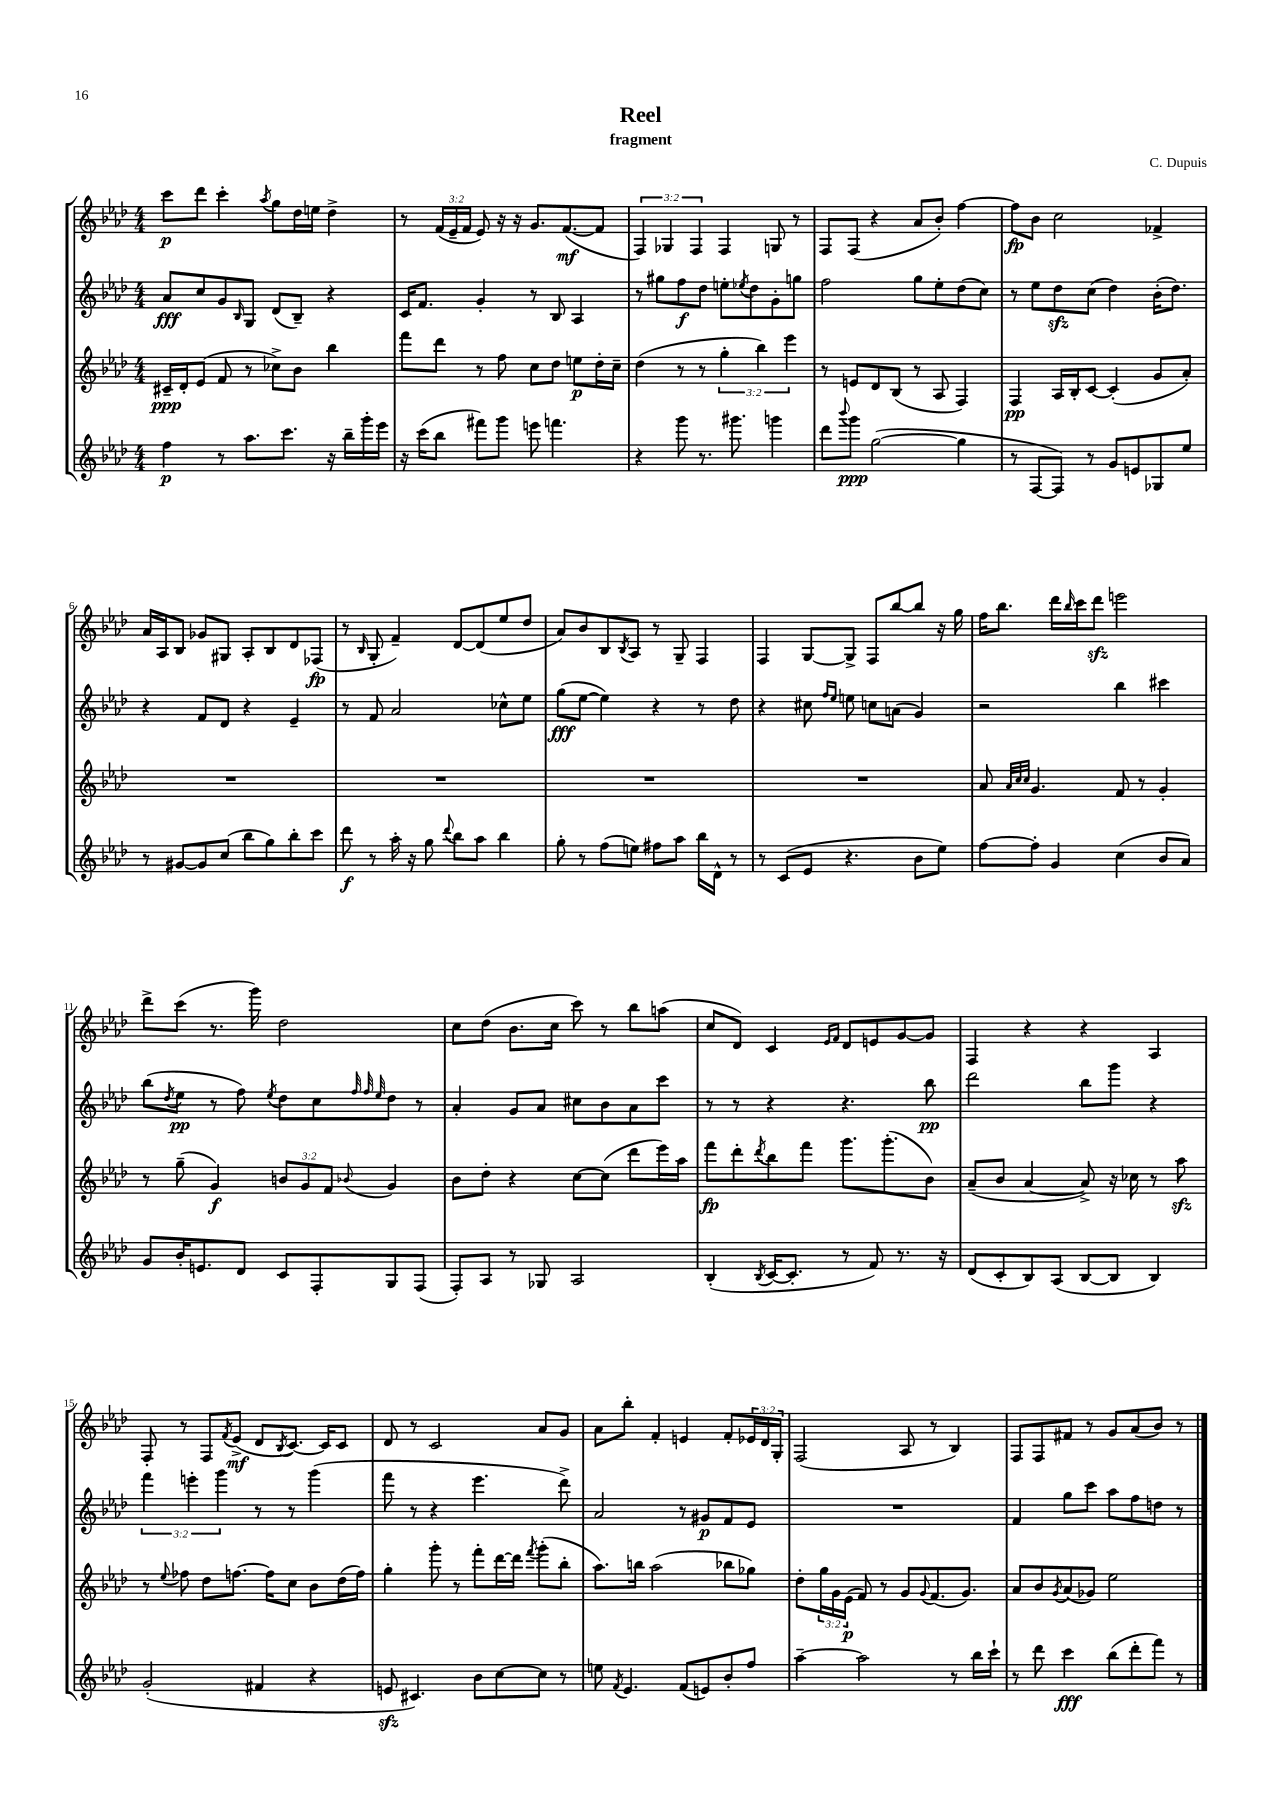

**kern	**dynam	**kern	**dynam	**kern	**dynam	**kern	**dynam
*part4	*part4	*part3	*part3	*part2	*part2	*part1	*part1
*staff4	*staff4	*staff3	*staff3	*staff2	*staff2	*staff1	*staff1
*clefG2	*	*clefG2	*	*clefG2	*	*clefG2	*
*k[b-e-a-d-]	*	*k[b-e-a-d-]	*	*k[b-e-a-d-]	*	*k[b-e-a-d-]	*
*M4/4	*	*M4/4	*	*M4/4	*	*M4/4	*
=1	=1	=1	=1	=1	=1	=1	=1
4ff\	p	16c#X~/LL	ppp	8a-/L	fff	8ccc\L	p
.	.	16d-'/J	.	.	.	.	.
.	.	(8e-/J	.	8cc/	.	8ddd-\J	.
8r	.	8f/	.	8g/	.	4ccc'\	.
.	.	.	.	16qqB-/	.	.	.
8.aa-\L	.	8r	.	8G/J	.	.	.
.	.	.	.	.	.	8qaa-/	.
.	.	8cc-X^\L)	.	(8d-/L	.	8gg\L	.
8.ccc\J	.	.	.	.	.	.	.
.	.	8b-\J	.	8B-~/J)	.	16dd-\L	.
.	.	.	.	.	.	16een\JJ	.
16r	.	4bb-\	.	4r	.	4dd-^\	.
16bb-~\LL	.	.	.	.	.	.	.
16ggg'\	.	.	.	.	.	.	.
16eee-\JJ	.	.	.	.	.	.	.
=2	=2	=2	=2	=2	=2	=2	=2
16r	.	8fff\L	.	16c/KL	.	8r	.
(16ccc\KL	.	.	.	8.f/J	.	.	.
8bb-\J	.	8ddd-\J	.	.	.	(24f/LL	.
.	.	.	.	.	.	24e-~/	.
.	.	.	.	.	.	24f/JJ	.
8fff#X\L)	.	8r	.	4g'/	.	8e-/)	.
8ggg\J	.	8ff\	.	.	.	16r	.
.	.	.	.	.	.	16r	.
8eeen\	.	8cc\L	.	8r	.	8.g/L	.
4.fffn\	.	8dd-\J	.	8B-/	.	.	.
.	.	.	.	.	.	([8.f/	mf
.	.	8een\L	p	4A-/	.	.	.
.	.	16dd-'\L	.	.	.	8f/J]	.
.	.	16cc~\JJ	.	.	.	.	.
=3	=3	=3	=3	=3	=3	=3	=3
4r	.	(4dd-\	.	8r	.	6F/)	.
.	.	.	.	8gg#X\L	.	.	.
.	.	.	.	.	.	6G-X/	.
8ggg\	.	8r	.	8ff\	f	.	.
.	.	.	.	.	.	6F/	.
8.r	.	8r	.	8dd-\J	.	.	.
.	.	6gg'\	.	8een'\L	.	4F/	.
8.ggg#X\	.	.	.	.	.	.	.
.	.	.	.	8qee-X/	.	.	.
.	.	.	.	8dd-\	.	.	.
.	.	6bb-\)	.	.	.	.	.
4gggn\	.	.	.	8g'\	.	8Gn/	.
.	.	6eee-\	.	.	.	.	.
.	.	.	.	8ggn\J	.	8r	.
=4	=4	=4	=4	=4	=4	=4	=4
8ddd-\L	.	8r	.	2ff\	.	8F/L	.
8qqbbb-/	.	.	.	.	.	.	.
8ggg\J	ppp	8en/L	.	.	.	(8F/J	.
([2gg\	.	8d-/	.	.	.	4r	.
.	.	(8B-/J	.	.	.	.	.
.	.	8r	.	8gg\L	.	8a-/L	.
.	.	8A-/	.	8ee-'\	.	8b-'/J)	.
4gg\]	.	4F/)	.	(8dd-\	.	[4ff\	.
.	.	.	.	8cc\J)	.	.	.
=5	=5	=5	=5	=5	=5	=5	=5
8r	.	4F/	pp	8r	.	8ff\L]	fp
[8F/L	.	.	.	8ee-\L	.	8b-\J	.
8F/J])	.	16A-/LL	.	8dd-zz\	.	2cc\	.
.	.	16B-'/J	.	.	.	.	.
8r	.	[8c/J	.	(8cc\J	.	.	.
8g/L	.	(4c'/]	.	4dd-\)	.	.	.
8en/	.	.	.	.	.	.	.
8G-X/	.	8g/L	.	(16b-'\KL	.	4f-X^/	.
.	.	.	.	8.dd-\J)	.	.	.
8ee-/J	.	8a-'/J)	.	.	.	.	.
!!LO:LB:g=z
=6	=6	=6	=6	=6	=6	=6	=6
8r	.	1r	.	4r	.	16a-/LL	.
.	.	.	.	.	.	16A-/J	.
[8g#X/L	.	.	.	.	.	8B-/J	.
8g#/]	.	.	.	8f/L	.	8g-X/L	.
(8cc/J	.	.	.	8d-/J	.	8G#X/J	.
8bb-\L	.	.	.	4r	.	8A-'/L	.
8gg\)	.	.	.	.	.	8B-/	.
8bb-'\	.	.	.	4e-~/	.	8d-/	.
8ccc\J	.	.	.	.	.	(8F-X/J	fp
=7	=7	=7	=7	=7	=7	=7	=7
8ddd-\	f	1r	.	8r	.	8r	.
.	.	.	.	.	.	16qqB-/	.
8r	.	.	.	8f/	.	8G'/	.
16aa-'\	.	.	.	2a-/	.	4f~/)	.
16r	.	.	.	.	.	.	.
8gg\	.	.	.	.	.	.	.
8qqddd-/	.	.	.	.	.	.	.
8bb-\L	.	.	.	.	.	[8d-/L	.
8aa-\J	.	.	.	.	.	(8d-/]	.
4bb-\	.	.	.	8cc-X^^\L	.	8ee-/	.
.	.	.	.	8ee-\J	.	8dd-/J	.
=8	=8	=8	=8	=8	=8	=8	=8
8gg'\	.	1r	.	(8gg\L	fff	8a-/L)	.
8r	.	.	.	[8ee-\J	.	8b-/	.
(8ff\L	.	.	.	4ee-\])	.	8B-/	.
.	.	.	.	.	.	8qB-/	.
8een\J)	.	.	.	.	.	8A-/J	.
8ff#X\L	.	.	.	4r	.	8r	.
8aa-\J	.	.	.	.	.	8G~/	.
16bb-\LL	.	.	.	8r	.	4F/	.
16d-^^\JJ	.	.	.	.	.	.	.
8r	.	.	.	8dd-\	.	.	.
=9	=9	=9	=9	=9	=9	=9	=9
8r	.	1r	.	4r	.	4F/	.
(8c/L	.	.	.	.	.	.	.
8e-/J	.	.	.	8cc#X\	.	[8G/L	.
.	.	.	.	16qqff/LL	.	.	.
.	.	.	.	16qqee-/JJ	.	.	.
4.r	.	.	.	8een\	.	8G^/J]	.
.	.	.	.	8ccn\L	.	8F/L	.
.	.	.	.	(8an\J	.	[8bb-/	.
8b-\L	.	.	.	4g/)	.	8bb-/J]	.
8ee-\J)	.	.	.	.	.	16r	.
.	.	.	.	.	.	16gg\	.
=10	=10	=10	=10	=10	=10	=10	=10
[8ff\L	.	8a-/	.	2r	.	16ff\KL	.
.	.	.	.	.	.	8.bb-\J	.
.	.	32qqa-/LLL	.	.	.	.	.
.	.	32qqcc/	.	.	.	.	.
.	.	32qqcc/JJJ	.	.	.	.	.
8ff'\J]	.	4.g/	.	.	.	.	.
4g/	.	.	.	.	.	16ddd-\LL	.
.	.	.	.	.	.	16qqbb-/	.
.	.	.	.	.	.	16ccc\J	.
.	.	.	.	.	.	8ddd-zz\J	.
(4cc\	.	8f/	.	4bb-\	.	2eeen\	.
.	.	8r	.	.	.	.	.
8b-/L	.	4g'/	.	4ccc#X\	.	.	.
8a-/J)	.	.	.	.	.	.	.
!!LO:LB:g=z
=11	=11	=11	=11	=11	=11	=11	=11
8g/L	.	8r	.	(8bb-\L	.	8ddd-^\L	.
.	.	.	.	8qdd-/	.	.	.
16b-'/K	.	(8gg~\	.	8ee-\J	pp	(8ccc\J	.
8.en/	.	.	.	.	.	.	.
.	.	4g/)	f	8r	.	8.r	.
8d-/J	.	.	.	8ff\)	.	.	.
.	.	.	.	.	.	16ggg\)	.
.	.	.	.	8qee-/	.	.	.
8c/L	.	12bn/L	.	8dd-\L	.	2dd-\	.
.	.	12g/	.	.	.	.	.
8F'/	.	.	.	8cc\	.	.	.
.	.	12f/J	.	.	.	.	.
.	.	.	.	32qqff/	.	.	.
.	.	.	.	32qqff/	.	.	.
.	.	8qqb-X/	.	32qqee-/	.	.	.
8G/	.	4g/	.	8dd-\J	.	.	.
(8F/J	.	.	.	8r	.	.	.
=12	=12	=12	=12	=12	=12	=12	=12
8F'/L)	.	8b-\L	.	4a-'/	.	8cc\L	.
8A-/J	.	8dd-'\J	.	.	.	(8dd-\J	.
8r	.	4r	.	8g/L	.	8.b-\L	.
8G-X/	.	.	.	8a-/J	.	.	.
.	.	.	.	.	.	16cc\Jk	.
2A-/	.	[8cc\L	.	8cc#X\L	.	8ccc\)	.
.	.	(8cc\J]	.	8b-\	.	8r	.
.	.	8ddd-\L	.	8a-\	.	8bb-\L	.
.	.	16eee-\L)	.	8ccc\J	.	(8aan\J	.
.	.	16aa-\JJ	.	.	.	.	.
=13	=13	=13	=13	=13	=13	=13	=13
(4B-'/	.	8fff\L	fp	8r	.	8cc/L	.
.	.	8ddd-'\	.	8r	.	8d-/J)	.
8qB-/	.	8qddd-/	.	.	.	.	.
[16c/KL	.	8bb-\	.	4r	.	4c/	.
8.c'/J]	.	.	.	.	.	.	.
.	.	8fff\J	.	.	.	.	.
.	.	.	.	.	.	16qqe-/LL	.
.	.	.	.	.	.	16qqf/JJ	.
8r	.	8.ggg\L	.	4.r	.	8d-/L	.
8f/)	.	.	.	.	.	8en/	.
.	.	(8.ggg'\	.	.	.	.	.
8.r	.	.	.	.	.	[8g/	.
.	.	8b-\J)	.	8bb-\	pp	8g/J]	.
16r	.	.	.	.	.	.	.
=14	=14	=14	=14	=14	=14	=14	=14
(8d-/L	.	(8a-~/L	.	2ddd-\	.	4F/	.
8c'/	.	8b-/J	.	.	.	.	.
8B-/)	.	[4a-/	.	.	.	4r	.
(8A-/J	.	.	.	.	.	.	.
[8B-/L	.	8a-^/])	.	8bb-\L	.	4r	.
8B-/J]	.	16r	.	8ggg\J	.	.	.
.	.	16cc-X\	.	.	.	.	.
4B-/)	.	8r	.	4r	.	4A-/	.
.	.	8aa-zz\	.	.	.	.	.
!!LO:LB:g=z
=15	=15	=15	=15	=15	=15	=15	=15
(2g'/	.	8r	.	6fff\	.	8F'/	.
.	.	8qqee-/	.	.	.	.	.
.	.	8ff-X\	.	.	.	8r	.
.	.	.	.	6eeen'\	.	.	.
.	.	8dd-\L	.	.	.	8F/L	.
.	.	.	.	6ggg\	.	.	.
.	.	.	.	.	.	8qf/	.
.	.	[8.ffn\J	.	.	.	(8e-^/J	mf
4f#X/	.	.	.	8r	.	8d-/L	.
.	.	16ff\KL]	.	.	.	.	.
.	.	.	.	.	.	8qB-/	.
.	.	8cc\J	.	8r	.	[8.c/J)	.
4r	.	8b-\L	.	(4ggg\	.	.	.
.	.	.	.	.	.	16c/KL]	.
.	.	(16dd-\L	.	.	.	8c/J	.
.	.	16ff\JJ)	.	.	.	.	.
=16	=16	=16	=16	=16	=16	=16	=16
8enzz/	.	4gg'\	.	8fff\	.	8d-/	.
4.c#X/)	.	.	.	8r	.	8r	.
.	.	8ggg'\	.	4r	.	2c/	.
.	.	8r	.	.	.	.	.
8b-\L	.	8fff'\L	.	4.eee-\	.	.	.
[8cc\	.	[16ddd-\L	.	.	.	.	.
.	.	16ddd-\JJ]	.	.	.	.	.
.	.	8qfff/	.	.	.	.	.
8cc\J]	.	(8ggg'\L	.	.	.	8a-/L	.
8r	.	8bb-'\J	.	8ddd-^\)	.	8g/J	.
=17	=17	=17	=17	=17	=17	=17	=17
8een\	.	8.aa-\L)	.	2a-/	.	8a-\L	.
8qf/	.	.	.	.	.	.	.
4.e-/	.	.	.	.	.	8bb-'\J	.
.	.	16bbn\Jk	.	.	.	.	.
.	.	(2aa-\	.	.	.	4f'/	.
(8f/L	.	.	.	8r	.	4en/	.
8en/)	.	.	.	8g#X/L	p	.	.
8b-'/	.	8bb-X\L	.	8f/	.	8f'/L	.
8ff/J	.	8gg-X\J)	.	8e-/J	.	24e-X/L	.
.	.	.	.	.	.	24d-/	.
.	.	.	.	.	.	24G'/JJ	.
=18	=18	=18	=18	=18	=18	=18	=18
[4aa-~\	.	8dd-'\L	.	1r	.	(2F/	.
.	.	24gg\L	.	.	.	.	.
.	.	24g\	.	.	.	.	.
.	.	(24e-\JJ	p	.	.	.	.
2aa-\]	.	8f/)	.	.	.	.	.
.	.	8r	.	.	.	.	.
.	.	8g/L	.	.	.	8A-/	.
.	.	8qqg/	.	.	.	.	.
.	.	(8.f/	.	.	.	8r	.
8r	.	.	.	.	.	4B-/)	.
.	.	8.g/J)	.	.	.	.	.
16bb-\LL	.	.	.	.	.	.	.
16ccc`\JJ	.	.	.	.	.	.	.
=19	=19	=19	=19	=19	=19	=19	=19
8r	.	8a-/L	.	4f/	.	8F/L	.
8ddd-\	.	8b-/	.	.	.	8F/	.
.	.	8qg/	.	.	.	.	.
4ccc\	fff	(8a-/	.	8gg\L	.	8f#X/J	.
.	.	8g-X/J)	.	8ccc\J	.	8r	.
(8bb-\L	.	2ee-\	.	8aa-\L	.	8g/L	.
8ddd-'\	.	.	.	8ff\	.	(8a-/	.
8fff\J)	.	.	.	8ddn\J	.	8b-/J)	.
8r	.	.	.	8r	.	8r	.
==	==	==	==	==	==	==	==
*-	*-	*-	*-	*-	*-	*-	*-
